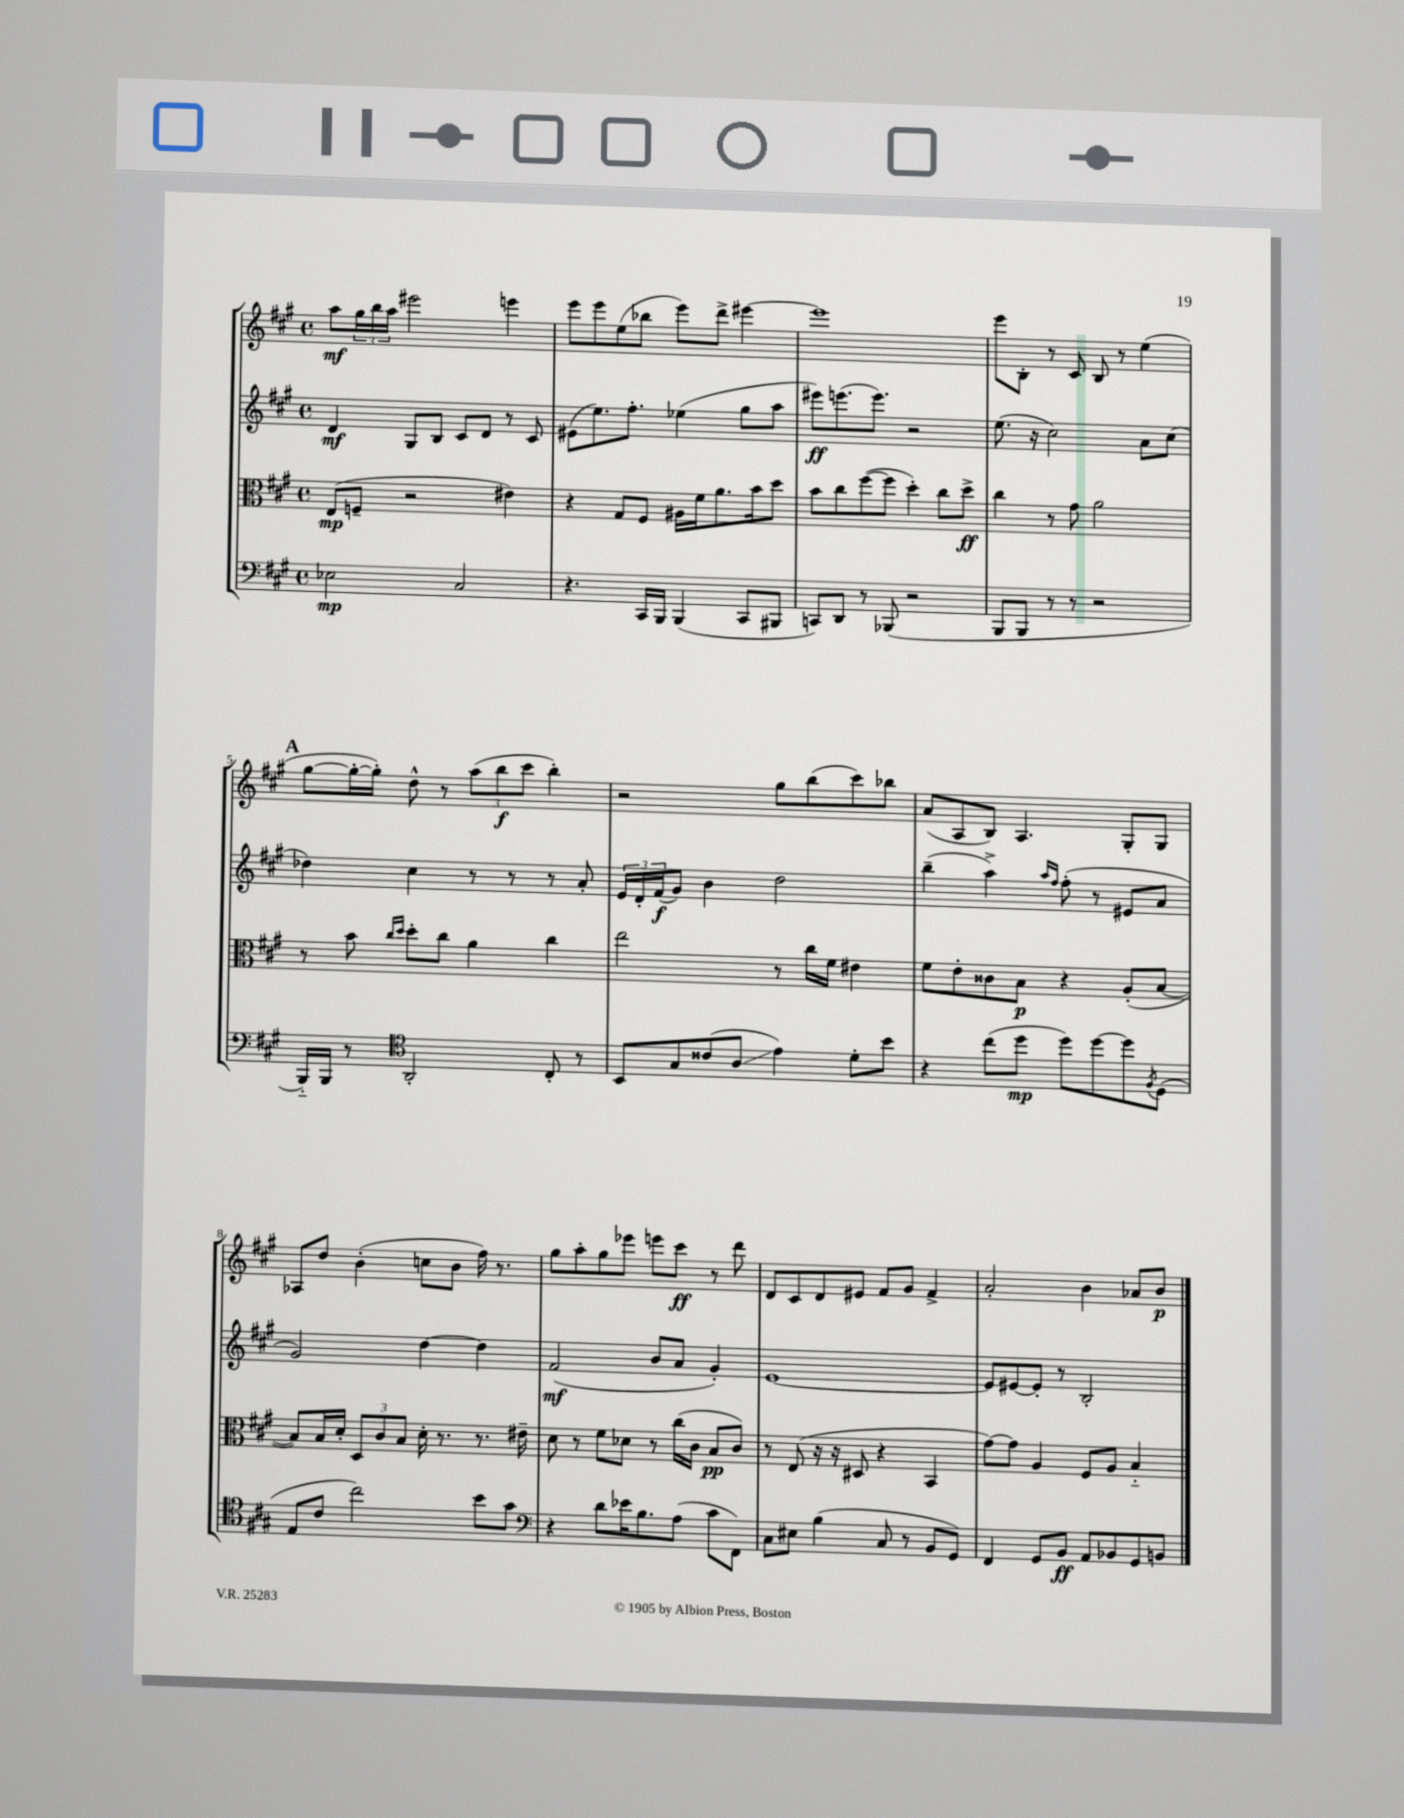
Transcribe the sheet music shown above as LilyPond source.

<<
\new StaffGroup <<
\new Staff = "s0" {
    \clef treble \key a \major \defaultTimeSignature \time 4/4
    a''8\mf \tuplet 3/2 { gis''16 b''16 a''16 } eis'''2 e'''4 |
    e'''8 e'''8 e''8( bes''8 e'''8) d'''8-> eis'''4~ |
    eis'''1 |
    e'''8 b8-. r8 cis'8 b8 r8 e''4( |
    \mark \markup { \bold "A" } gis''8~ gis''16~-. gis''16-.) d''8-^ r8 \tuplet 3/2 { a''8( b''8\f cis'''8 } b''4-.) |
    r2 gis''8 b''8( cis'''8) bes''8 |
    a'8( a8 b8) a4. gis8-. gis8 |
    aes8 d''8 b'4-.( c''8 b'8 fis''16) r8. |
    gis''8 a''8-. gis''8 ees'''8 e'''8 cis'''8\ff r8 d'''8 |
    d'8 cis'8 d'8 eis'8 fis'8 gis'8 fis'4-> |
    a'2-. b'4 aes'8 b'8\p \bar "|." |
}
\new Staff = "s1" {
    \clef treble \key a \major \defaultTimeSignature \time 4/4
    d'4\mf gis8 b8 cis'8 d'8 r8 cis'8 |
    eis'8( e''8.) fis''8.-. ees''4( gis''8 a''8 |
    eis'''8\ff) e'''8.( e'''8.) r2 |
    e''8.( r16 cis''2) a'8 cis''8( |
    \mark \markup { \bold "A" } des''4) cis''4 r8 r8 r8 a'8-. |
    \tuplet 3/2 { e'16 d'16-. fis'16\f( } gis'8) b'4 d''2 |
    b''4--( a''4->) \grace { a''16 fis''16 } fis''8-.( r8 eis'8 a'8 |
    gis'2) d''4~ d''4 |
    fis'2\mf( b'8 a'8 gis'4-.) |
    e'1~ |
    e'8 eis'8~ eis'8-. r8 b2-. \bar "|." |
}
\new Staff = "s2" {
    \clef alto \key a \major \defaultTimeSignature \time 4/4
    e8\mp( f8-- r2 eis'4) |
    r4 gis8 fis8 ais16 fis'16 a'8. b'16 d''8 |
    b'8 cis''8 fis''8~( fis''8 d''4-.) cis''8 d''8->\ff |
    cis''4 r8 gis'8 a'2 |
    \mark \markup { \bold "A" } r8 b'8 \grace { cis''16 d''16 } d''8-. cis''8 a'4 cis''4 |
    e''2 r8 cis''16 fis'16 eis'4 |
    fis'8 e'8-. cisis'8 b8\p r4 a8-.( b8~ |
    b8) b16 d'16-. \tuplet 3/2 { d8 cis'8 b8 } d'16-. r8. r8. eis'16-- |
    d'8 r8 fis'8 des'8 r8 cis''16( cis'16 b8\pp cis'8) |
    r8 e8( r16 r16 dis8 r4 b,4 |
    gis'8~) gis'8 a4 fis8 a8 b4-_ \bar "|." |
}
\new Staff = "s3" {
    \clef bass \key a \major \defaultTimeSignature \time 4/4
    ees2\mp cis2 |
    r4. cis,16 b,,16 b,,4( cis,8 bis,,8 |
    c,8) d,8 r8 bes,,8( r2 |
    b,,8 b,,8 r8 r8 r2 |
    \mark \markup { \bold "A" } b,,16-_) b,,16 r8 \clef tenor a,2-. cis8-. r8 |
    b,8 gis8 cisis'8( a8\glissando e'4) d'8-. b'8 |
    r4 cis''8( d''8\mp d''8) d''8~ d''8 \acciaccatura { fis8 } d8( |
    e8 cis'8 cis''2) b'8 gis'8 |
    \clef bass r4 d'8 ees'16 b8. a8( cis'8 fis,8) |
    cis8 eis8 b4( cis8 r8 b,8 gis,8) |
    fis,4 gis,8 b,8\ff a,8 bes,8 gis,8 b,8 \bar "|." |
}
>>
>>
